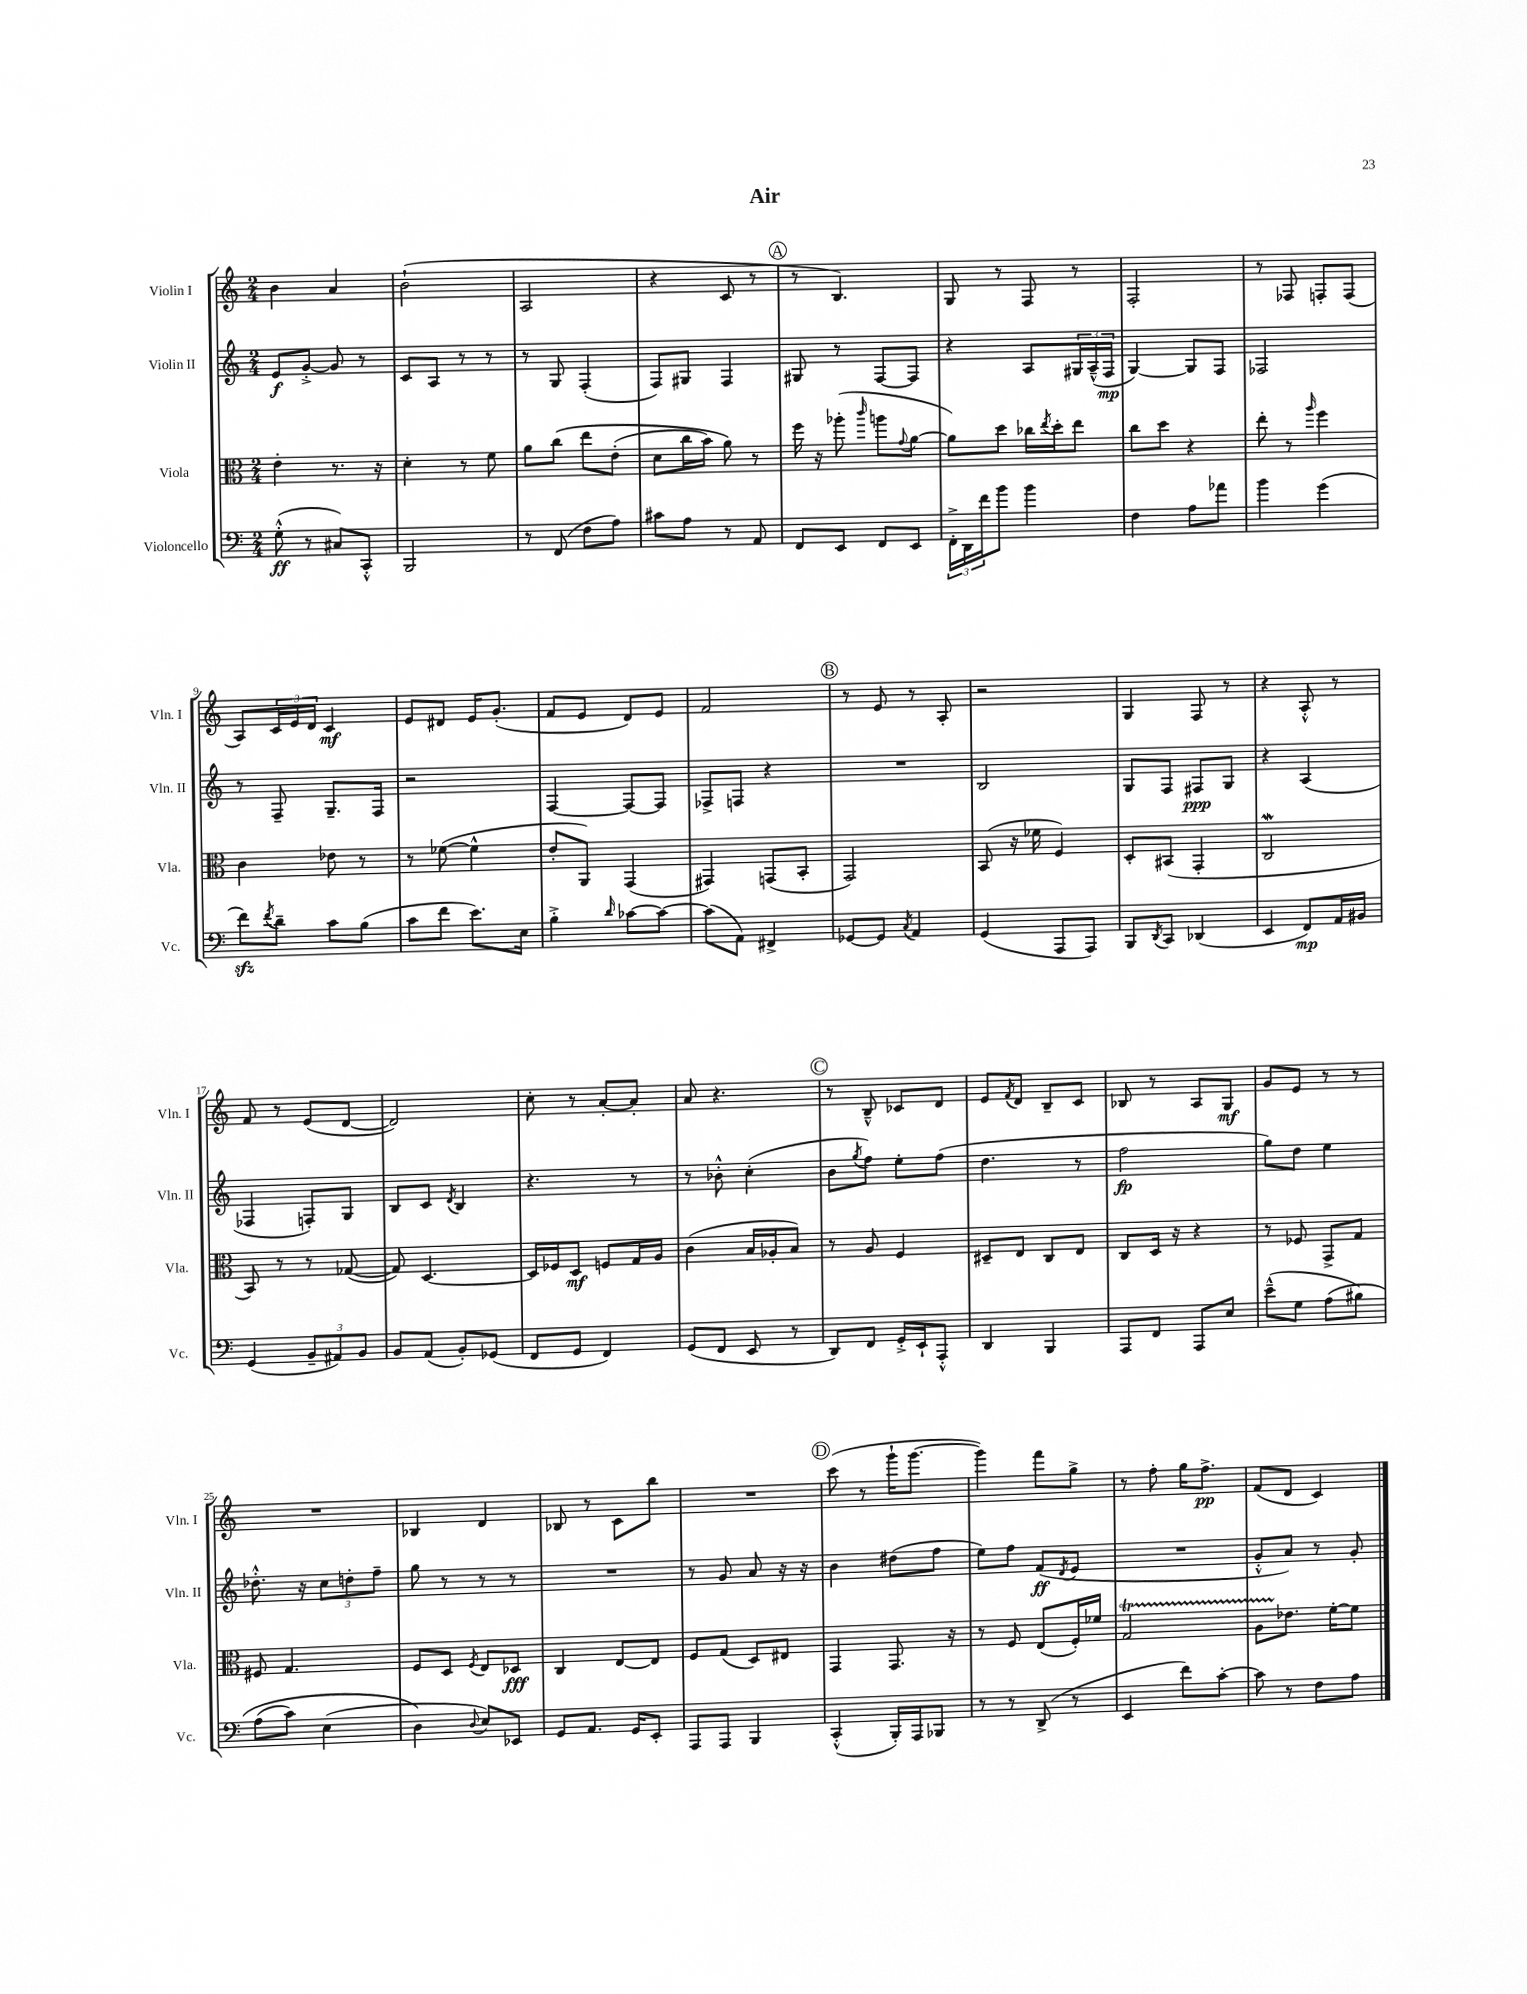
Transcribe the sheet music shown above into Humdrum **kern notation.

**kern	**kern	**kern	**kern
*staff4	*staff3	*staff2	*staff1
*clefF4	*clefC3	*clefG2	*clefG2
*k[]	*k[]	*k[]	*k[]
*M2/4	*M2/4	*M2/4	*M2/4
(8G'^^	4e'	8e	4b
8r	.	[8g'^	.
8C#)	8.r	8g]	4a
8CC'^^	.	8r	.
.	16r	.	.
=	=	=	=
2BBB	4d'	8c	(2b`
.	.	8A	.
.	8r	8r	.
.	8f	8r	.
=	=	=	=
8r	8a	8r	2A
(8FF	&(8cc	8G	.
8F	8ee	(4F'	.
8A)	(8e'	.	.
=	=	=	=
8c#	8d	8F)	4r
8A	16cc	8G#	.
.	16b)	.	.
8r	8a&)	4F	8c
8AA	8r	.	8r
=	=	=	=
8FF	16ff	8G#	8r
.	16r	.	.
8EE	(8aa-'	8r	4.B)
.	16qqccc	.	.
8FF	8aa	[8F	.
.	8qqg	.	.
8EE	[8a	8F]	.
=	=	=	=
24FF'^	8a])	4r	8G
24DD	.	.	.
24f	.	.	.
8b	8dd	.	8r
4b	16cc-	8A	8F
.	8qee	.	.
.	16dd'	.	.
.	8ee	24G#	8r
.	.	(24A~^^	.
.	.	24F	.
=	=	=	=
4F	8cc	[4G)	2F'
.	8dd	.	.
8A	4r	8G]	.
8a-	.	8F	.
=	=	=	=
4b	8ee'	2F-	8r
.	8r	.	8F-
.	16qqaa	.	.
(4g	4ff	.	8F'
.	.	.	(8F
=	=	=	=
8f)	4c	8r	8A)
8qf	.	.	.
8d~	.	8F~	24c
.	.	.	24e
.	.	.	24d
8c	8e-	8.G~	4c
(8B	8r	.	.
.	.	16F	.
=	=	=	=
8c	8r	2r	8e
8f	([8f-	.	8d#
8.e)	4f-^^]	.	16e
.	.	.	(8.g'
16E	.	.	.
=	=	=	=
4B'^	8e'	[4F	8f
.	8AA)	.	8e
16qqd	.	.	.
[8c-	(4GG	8F_	8d)
8c-_	.	8F]	8e
=	=	=	=
(8c-]	4GG#)	8F-^	2f
8AA)	.	8F	.
4FF#^	(8GG	4r	.
.	8BB'	.	.
=	=	=	=
[8GG-	2GG)	2r	8r
8GG-]	.	.	8e
8qC	.	.	.
4AA	.	.	8r
.	.	.	8A'
=	=	=	=
(4GG	(8BB	2B	2r
.	16r	.	.
.	16f-	.	.
8AAA	4F)	.	.
8AAA)	.	.	.
=	=	=	=
8BBB	8D'	8G	4G
8qDD	.	.	.
8CC	(8BB#	8F	.
(4DD-	4GG'	8F#	8F
.	.	8G	8r
=	=	=	=
4EE	2C	4r	4r
8FF)	.	(4A	8A'^^
16AA	.	.	8r
16BB#	.	.	.
=	=	=	=
(4GG	8BB)	4F-	8f
.	8r	.	8r
12BB~	8r	8F')	(8e
12AA#)	.	.	.
.	([8G-	8G	[8d
12BB	.	.	.
=	=	=	=
8BB	8G-])	8B	2d])
(8AA	[4.D	8c	.
.	.	8qd	.
8BB')	.	4B	.
(8GG-	.	.	.
=	=	=	=
8FF	16D]	4.r	8cc'
.	16F-	.	.
8GG	8D	.	8r
4FF)	8F	.	[8a'
.	16G	8r	8a']
.	16A	.	.
=	=	=	=
(8GG	(4c	8r	8a
8FF	.	8b-'^^	4.r
8EE	16B	(4cc'	.
.	16A-'	.	.
8r	8B)	.	.
=	=	=	=
8DD)	8r	8b	8r
.	.	8qgg	.
8FF	8A	8ff)	8B~^^
16GG'^	4F	8ee'	8c-
16EE`	.	.	.
8AAA'^^	.	(8ff	8d
=	=	=	=
4DD	8D#~	4.dd	8e
.	.	.	8qf
.	8E	.	8d
4BBB	8C	.	8B~
.	8E	8r	8c
=	=	=	=
8AAA	8C	2ff	8B-
8FF	16D	.	8r
.	16r	.	.
8AAA	4r	.	8A
8E	.	.	8G
=	=	=	=
(8e~^^	8r	8gg)	8g
8G	8F-	8dd	8e
&(8A	8GG^	4ee	8r
8B#)	8G	.	8r
=	=	=	=
(8A	8F#	8.dd-'^^	2r
8c)	4.G	.	.
.	.	16r	.
(4E	.	12cc	.
.	.	12dd'	.
.	.	12ff~	.
=	=	=	=
4D&)	8F	8gg	4B-
.	8D	8r	.
8qqD	8qF	.	.
8E)	8E	8r	4d
8EE-	8D-	8r	.
=	=	=	=
8GG	4C	2r	8B-
8.AA	.	.	8r
.	[8E	.	8c
16GG	.	.	.
8EE'	8E]	.	8bb
=	=	=	=
8AAA	8F	8r	2r
8AAA	(8G	8g	.
4BBB	8D)	8a	.
.	8E#	16r	.
.	.	16r	.
=	=	=	=
(4CC'^^	4GG	4b	(8ccc
.	.	.	8r
16BBB')	8.GG	(8dd#	16ggg`
16AAA	.	.	[8.ggg
8BBB-	.	8ff	.
.	16r	.	.
=	=	=	=
8r	8r	8ee)	4ggg])
8r	8F	8ff	.
(8DD^	(8E	(8f	8fff
.	.	8qd	.
8r	16F')	8e	8gg^
.	16f-	.	.
=	=	=	=
4EE	2G	2r	8r
.	.	.	8ff'
8f)	.	.	16gg
.	.	.	8.ff^
[8c'	.	.	.
=	=	=	=
8c]	8A	8g'^^	(8f
8r	8.e-	8a)	8d
8F	.	8r	4c)
.	[16f'	.	.
8A	8f]	8g'	.
==	==	==	==
*-	*-	*-	*-
